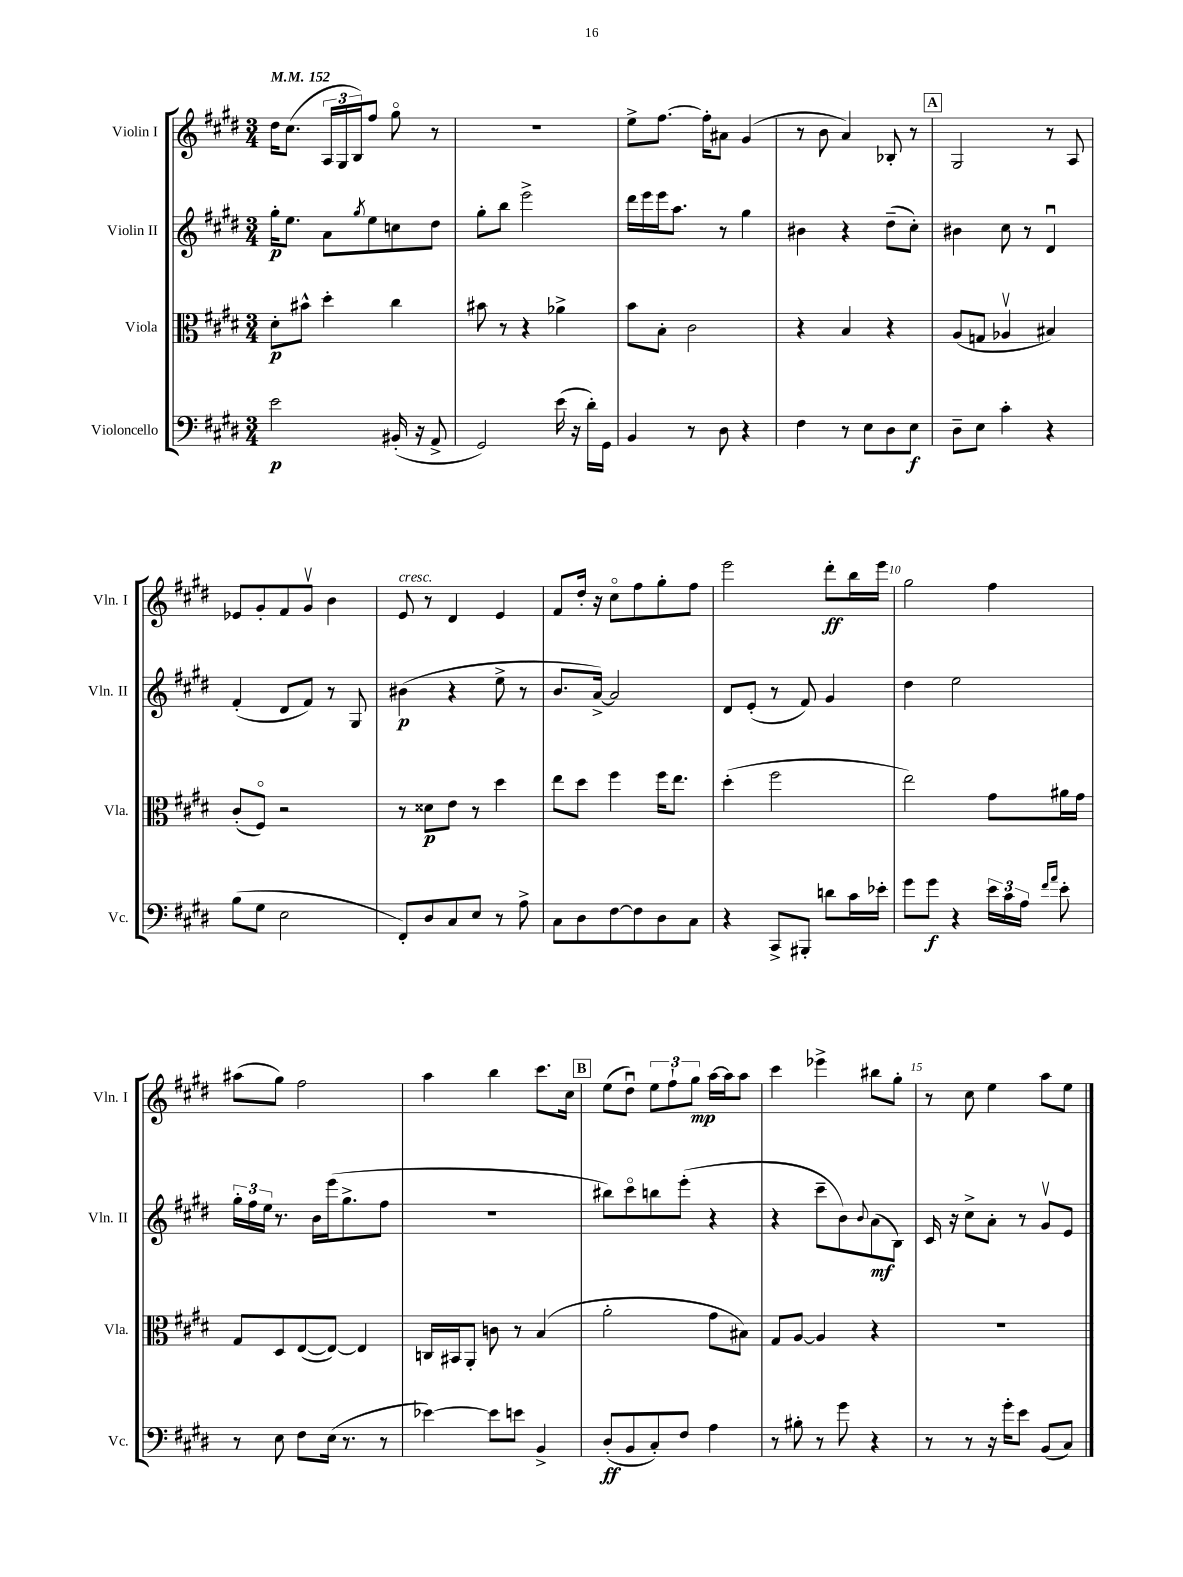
<<
\new StaffGroup <<
\new Staff = "s0" \with { instrumentName = "Violin I" shortInstrumentName = "Vln. I" } {
    \clef treble \key e \major \numericTimeSignature \time 3/4 \tempo 4 = 152
    dis''16 cis''8.( \tuplet 3/2 { a16 gis16 b16) } fis''8 gis''8\flageolet r8 |
    R2. |
    e''8-> fis''8.~ fis''16-. ais'8 gis'4( |
    r8 b'8 a'4) bes8-. r8 |
    \mark \markup { \box "A" } gis2 r8 a8 |
    ees'8 gis'8-. fis'8 gis'8\upbow b'4 |
    e'8^\markup { \italic "cresc." } r8 dis'4 e'4 |
    fis'8 dis''16-. r16 cis''8\flageolet fis''8 gis''8-. fis''8 |
    e'''2 dis'''8-.\ff b''16 e'''16 |
    gis''2 fis''4 |
    ais''8( gis''8) fis''2 |
    a''4 b''4 cis'''8. cis''16 |
    \mark \markup { \box "B" } e''8( dis''8\downbow) \tuplet 3/2 { e''8 fis''8-! gis''8\mp } a''16~ a''16 a''8 |
    cis'''4 ees'''4-> bis''8 gis''8-. |
    r8 cis''8 e''4 a''8 e''8 \bar "|." |
}
\new Staff = "s1" \with { instrumentName = "Violin II" shortInstrumentName = "Vln. II" } {
    \clef treble \key e \major \numericTimeSignature \time 3/4
    gis''16-.\p e''8. a'8 \acciaccatura { gis''8 } e''8 c''8 dis''8 |
    gis''8-. b''8 e'''2-> |
    dis'''16 e'''16 e'''16 a''8. r8 gis''4 |
    bis'4 r4 dis''8--( cis''8-.) |
    \mark \markup { \box "A" } bis'4 cis''8 r8 dis'4\downbow |
    fis'4-.( dis'8 fis'8) r8 gis8 |
    bis'4\p( r4 e''8-> r8 |
    b'8. a'16~->) a'2 |
    dis'8 e'8-.( r8 fis'8) gis'4 |
    dis''4 e''2 |
    \tuplet 3/2 { gis''16-. fis''16 e''16 } r8. b'16 e'''16( gis''8.-> fis''8 |
    R2. |
    \mark \markup { \box "B" } bis''8) cis'''8\flageolet b''8 e'''8-.( r4 |
    r4 cis'''8-- b'8) \appoggiatura { b'8 } a'8\mf( b8) |
    cis'16 r16 cis''8-> a'8-. r8 gis'8\upbow e'8 \bar "|." |
}
\new Staff = "s2" \with { instrumentName = "Viola" shortInstrumentName = "Vla." } {
    \clef alto \key e \major \numericTimeSignature \time 3/4
    dis'8-.\p bis'8-^ dis''4-. cis''4 |
    bis'8 r8 r4 aes'4-> |
    b'8 b8-. cis'2 |
    r4 b4 r4 |
    \mark \markup { \box "A" } a8( g8 aes4\upbow bis4) |
    cis'8-.( fis8\flageolet) r2 |
    r8 disis'8\p e'8 r8 dis''4 |
    e''8 dis''8 fis''4 fis''16 e''8. |
    dis''4-.( fis''2 |
    e''2) gis'8 ais'16 gis'16 |
    gis8 dis8 e8~( e8~) e4 |
    c16 bis,16 a,8-. c'8 r8 b4( |
    \mark \markup { \box "B" } a'2-. gis'8 bis8) |
    gis8 a8~ a4 r4 |
    R2. \bar "|." |
}
\new Staff = "s3" \with { instrumentName = "Violoncello" shortInstrumentName = "Vc." } {
    \clef bass \key e \major \numericTimeSignature \time 3/4
    e'2\p bis,16-.( r16 a,8-> |
    gis,2) e'16( r16 dis'16-.) gis,16 |
    b,4 r8 dis8 r4 |
    fis4 r8 e8 dis8 e8\f |
    \mark \markup { \box "A" } dis8-- e8 cis'4-. r4 |
    b8( gis8 e2 |
    fis,8-.) dis8 cis8 e8 r8 a8-> |
    cis8 dis8 fis8~ fis8 dis8 cis8 |
    r4 cis,8-> bis,,8-. d'8 cis'16 ees'16-. |
    gis'8 gis'8\f r4 \tuplet 3/2 { e'16 cis'16 a16 } \grace { fis'16 a'16 } e'8-. |
    r8 e8 fis8 e16( r8. r8 |
    ees'4~) ees'8 e'8 b,4-> |
    \mark \markup { \box "B" } dis8-.\ff( b,8 cis8-.) fis8 a4 |
    r8 bis8-. r8 gis'8 r4 |
    r8 r8 r16 gis'16-. e'8 b,8( cis8) \bar "|." |
}
>>
>>
\layout { \context { \Score \override BarNumber.break-visibility = ##(#f #t #t) barNumberVisibility = #(every-nth-bar-number-visible 5) } }
